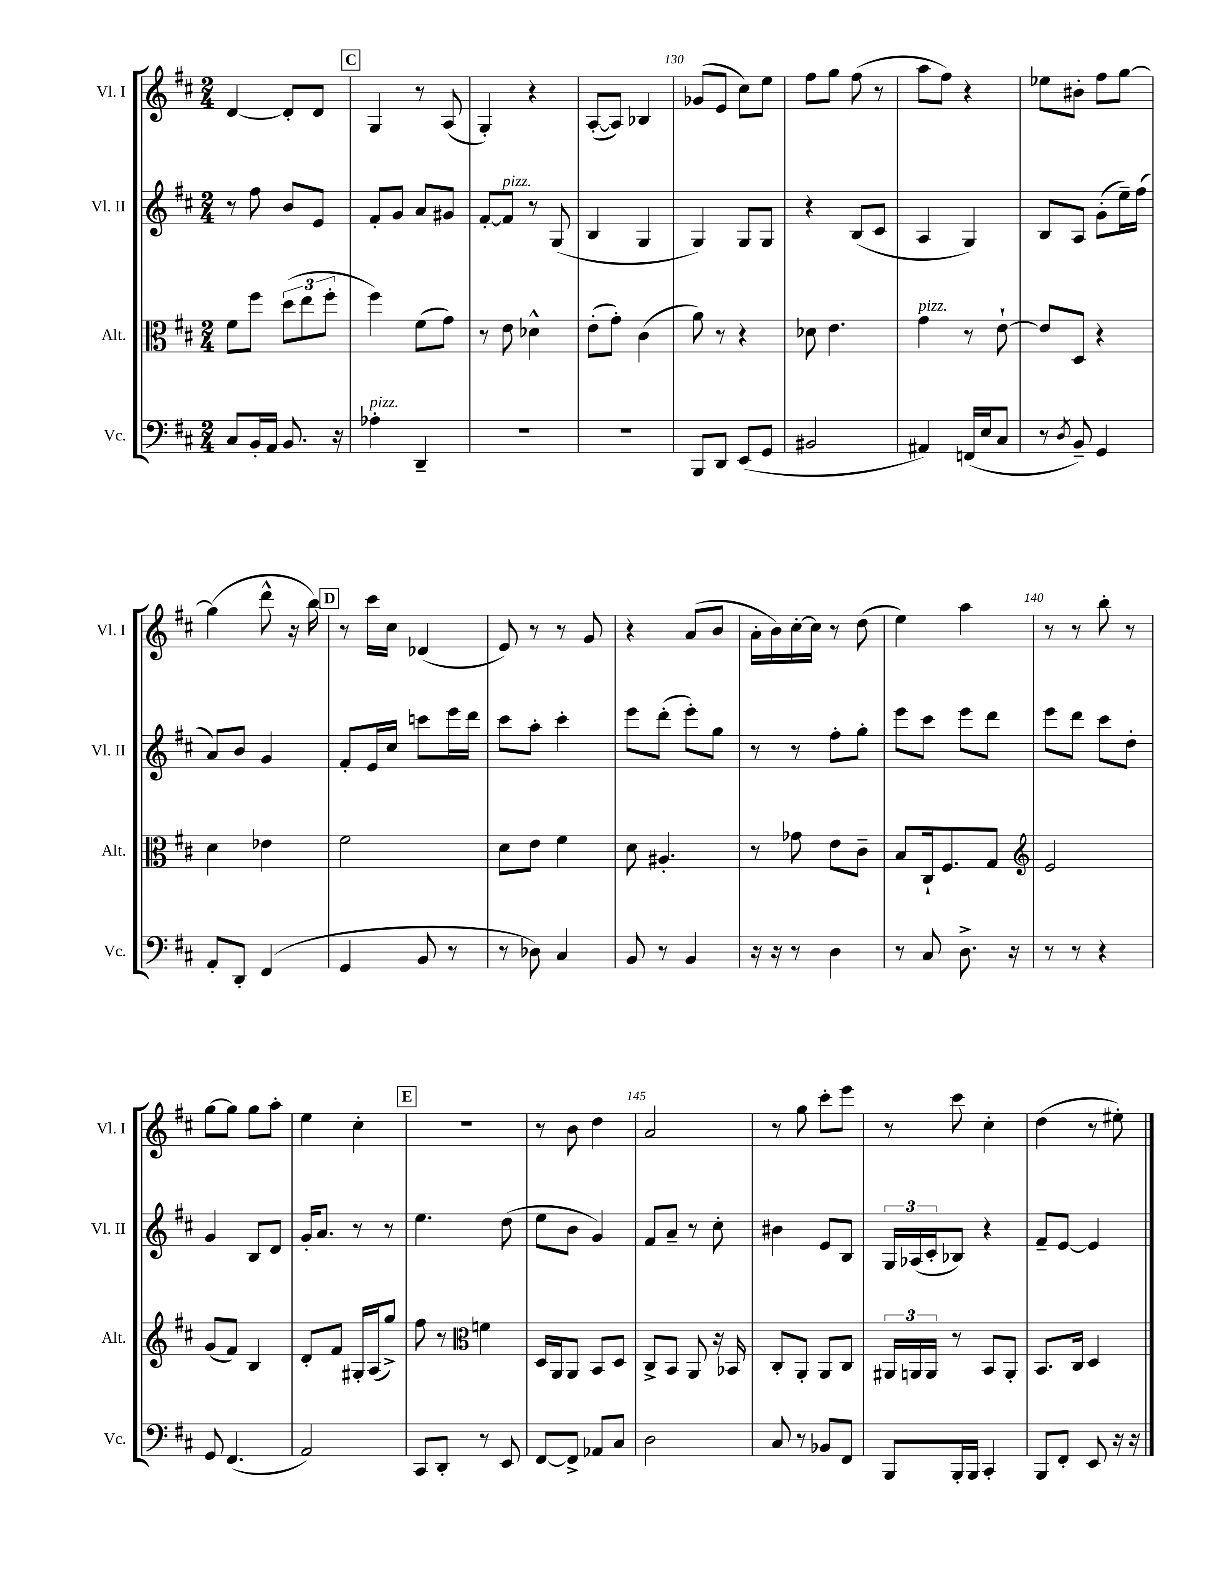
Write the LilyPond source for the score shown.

<<
\new StaffGroup <<
\new Staff = "s0" \with { instrumentName = "Vl. I" shortInstrumentName = "Vl. I" } {
    \clef treble \key d \major \numericTimeSignature \time 2/4
    d'4~ d'8-. d'8 |
    \mark \markup { \box "C" } g4 r8 a8( |
    g4-.) r4 |
    a8~-.( a8) bes4 |
    ges'8( e'8 cis''8) e''8 |
    fis''8 g''8 fis''8( r8 |
    a''8 fis''8) r4 |
    ees''8 bis'8-. fis''8 g''8~ |
    g''4( d'''8-^ r16 b''16) |
    \mark \markup { \box "D" } r8 cis'''16 cis''16 des'4( |
    e'8) r8 r8 g'8 |
    r4 a'8( b'8 |
    a'16-. b'16) cis''16~-. cis''16 r8 d''8( |
    e''4) a''4 |
    r8 r8 b''8-. r8 |
    g''8~ g''8 g''8 a''8-. |
    e''4 cis''4-. |
    \mark \markup { \box "E" } r2 |
    r8 b'8 d''4 |
    a'2 |
    r8 g''8 cis'''8-. e'''8 |
    r8 cis'''8 cis''4-. |
    d''4( r8 eis''8-.) \bar "|." |
}
\new Staff = "s1" \with { instrumentName = "Vl. II" shortInstrumentName = "Vl. II" } {
    \clef treble \key d \major \numericTimeSignature \time 2/4
    r8 fis''8 b'8 e'8 |
    \mark \markup { \box "C" } fis'8-. g'8 a'8 gis'8 |
    fis'8~-. fis'8^\markup { \italic "pizz." } r8 g8( |
    b4 g4 |
    g4) g8 g8 |
    r4 b8( cis'8 |
    a4 g4) |
    b8 a8 g'8-.( e''16--) fis''16( |
    a'8) b'8 g'4 |
    \mark \markup { \box "D" } fis'8-. e'16 cis''16 c'''8 e'''16 d'''16 |
    cis'''8 a''8-. cis'''4-. |
    e'''8 d'''8-.( e'''8-.) g''8 |
    r8 r8 fis''8-. g''8-. |
    e'''8 cis'''8 e'''8 d'''8 |
    e'''8 d'''8 cis'''8 d''8-. |
    g'4 b8 d'8 |
    g'16-. a'8. r8 r8 |
    \mark \markup { \box "E" } e''4. d''8( |
    e''8 b'8 g'4) |
    fis'8 a'8-- r8 cis''8-. |
    bis'4 e'8 b8 |
    \tuplet 3/2 { g16 aes16( cis'16-. } bes8) r4 |
    fis'8-- e'8~ e'4 \bar "|." |
}
\new Staff = "s2" \with { instrumentName = "Alt." shortInstrumentName = "Alt." } {
    \clef alto \key d \major \numericTimeSignature \time 2/4
    fis'8 fis''8 \tuplet 3/2 { d''8( e''8 fis''8-. } |
    \mark \markup { \box "C" } fis''4) fis'8( g'8) |
    r8 e'8 des'4-^ |
    e'8-.( g'8-.) cis'4( |
    a'8) r8 r4 |
    des'8 e'4. |
    g'4^\markup { \italic "pizz." } r8 e'8~-! |
    e'8 d8 r4 |
    d'4 ees'4 |
    \mark \markup { \box "D" } fis'2 |
    d'8 e'8 fis'4 |
    d'8 ais4.-. |
    r8 ges'8 e'8 cis'8-- |
    b8 cis16-! fis8. g8 |
    \clef treble e'2 |
    g'8( fis'8) b4 |
    d'8-. fis'8 gis16-. a16( g''8->) |
    \mark \markup { \box "E" } fis''8 r8 \clef alto f'4 |
    d16 a,16 a,8 b,8 d8 |
    cis8-> b,8 a,8 r16 bes,16 |
    cis8-. a,8-. a,8 cis8 |
    \tuplet 3/2 { ais,16 a,16 a,16 } r8 b,8 a,8-. |
    b,8. cis16 d4 \bar "|." |
}
\new Staff = "s3" \with { instrumentName = "Vc." shortInstrumentName = "Vc." } {
    \clef bass \key d \major \numericTimeSignature \time 2/4
    cis8 b,16-. a,16 b,8. r16 |
    \mark \markup { \box "C" } aes4-.^\markup { \italic "pizz." } d,4-- |
    R2 |
    r2 |
    b,,8 d,8 e,8( g,8 |
    bis,2 |
    ais,4) f,16( e16 cis8 |
    r8 \acciaccatura { d8 } b,8--) g,4 |
    a,8-. d,8-. fis,4( |
    \mark \markup { \box "D" } g,4 b,8 r8 |
    r8 des8) cis4 |
    b,8 r8 b,4 |
    r16 r16 r8 d4 |
    r8 cis8 d8.-> r16 |
    r8 r8 r4 |
    g,8 fis,4.( |
    a,2) |
    \mark \markup { \box "E" } cis,8 d,8-. r8 e,8 |
    fis,8~ fis,8-> aes,8 cis8 |
    d2 |
    cis8 r8 bes,8 fis,8 |
    b,,8 b,,16-. b,,16 cis,4-. |
    b,,8 fis,8-. e,8 r16 r16 \bar "|." |
}
>>
>>
\layout { \context { \Score currentBarNumber = #126 \override BarNumber.break-visibility = ##(#f #t #t) barNumberVisibility = #(every-nth-bar-number-visible 5) } }
